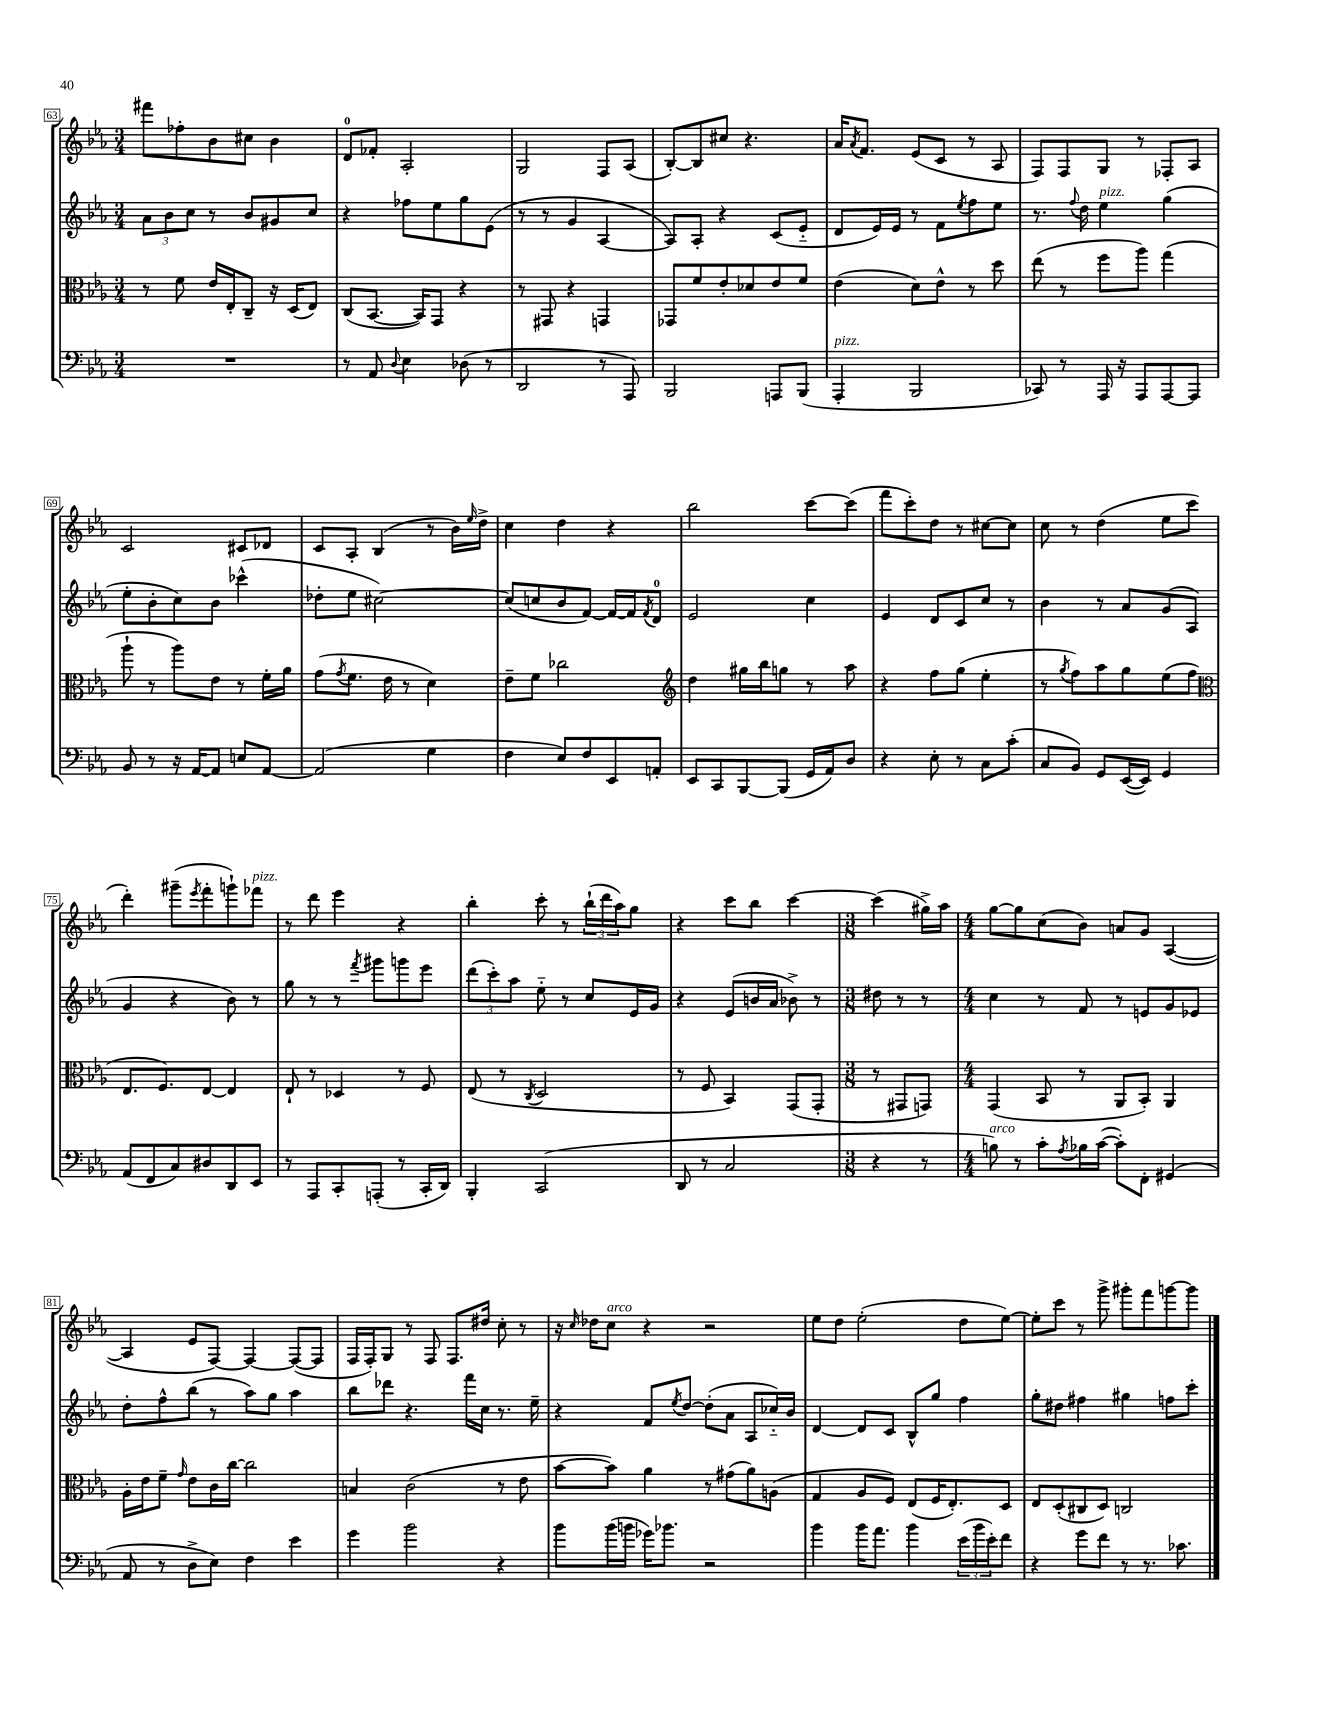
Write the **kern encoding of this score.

**kern	**kern	**kern	**kern
*staff4	*staff3	*staff2	*staff1
*clefF4	*clefC3	*clefG2	*clefG2
*k[b-e-a-]	*k[b-e-a-]	*k[b-e-a-]	*k[b-e-a-]
*M3/4	*M3/4	*M3/4	*M3/4
2.r	8r	12a-	8fff#
.	.	12b-	.
.	8f	.	8ff-'
.	.	12cc	.
.	16e-	8r	8b-
.	16E-'	.	.
.	8C~	8b-	8cc#
.	16r	8g#	4b-
.	(16D	.	.
.	8E-)	8cc	.
=	=	=	=
8r	(8C	4r	8d
8AA-	[8.BB-	.	8f-'
8qqD	.	.	.
4E-	.	8ff-	2A-'
.	16BB-])	.	.
.	8GG	8ee-	.
(8D-	4r	8gg	.
8r	.	(8e-	.
=	=	=	=
2DD	8r	8r	2G
.	8GG#	8r	.
.	4r	4g	.
8r	4GG	[4A-	8F
8AAA-)	.	.	(8A-
=	=	=	=
2BBB-	8GG-	8A-])	[8B-')
.	8f	8A-'	8B-]
.	8e-'	4r	8cc#
.	8d-	.	4.r
8AAA	8e-	(8c	.
(8BBB-	8f	8e-'~	.
=	=	=	=
4AAA-'	(4e-	8d	16a-
.	.	.	8qa-
.	.	.	8.f
.	.	16e-)	.
.	.	16e-	.
2BBB-	8d)	8r	(8e-
.	8e-^^	8f	8c
.	.	8qee-	.
.	8r	8ff	8r
.	8dd	8ee-	8A-
=	=	=	=
8CC-)	(8ee-	8.r	8F)
8r	8r	.	8F
.	.	8qqff	.
.	.	16dd	.
16AAA-	8ff	4ee-	8G
16r	.	.	.
8AAA-	8aa-)	.	8r
[8AAA-	(4gg	(4gg	8F-'
8AAA-]	.	.	8A-
=	=	=	=
8BB-	8aa-`	8ee-'	2c
8r	8r	8b-'	.
16r	8aa-)	8cc)	.
[16AA-	.	.	.
8AA-]	8e-	8b-	.
8E	8r	(4ccc-^^	8c#
[8AA-	16f'	.	8d-
.	16a-	.	.
=	=	=	=
(2AA-]	(8g	8dd-'	8c
.	8qg	.	.
.	8.f	8ee-	8A-'
.	.	[2cc#)	(4B-
.	16e-	.	.
.	8r	.	.
4G	4d)	.	8r
.	.	.	16b-)
.	.	.	16qqee-
.	.	.	16dd^
=	=	=	=
4F	8e-~	(8cc#]	4cc
.	8f	8cc	.
8E-)	2cc-	8b-	4dd
8F	.	[8f)	.
8EE-	.	16f_	4r
.	.	16f]	.
.	.	8qf	.
8AA'	.	8d	.
=	=	=	=
*	*clefG2	*	*
8EE-	4dd	2e-	2bb-
8CC	.	.	.
[8BBB-	16gg#	.	.
.	16bb-	.	.
(8BBB-]	8gg	.	.
16GG	8r	4cc	[8ccc
16AA-)	.	.	.
8D	8aa-	.	(8ccc]
=	=	=	=
4r	4r	4e-	8fff
.	.	.	8ccc')
8E-'	8ff	8d	8dd
8r	(8gg	8c	8r
8C	4ee-'	8cc	[8cc#
(8c'	.	8r	8cc#]
=	=	=	=
8C	8r	4b-	8cc
.	8qgg	.	.
8BB-)	8ff)	.	8r
8GG	8aa-	8r	(4dd
([16EE-	8gg	8a-	.
16EE-])	.	.	.
4GG	(8ee-	(8g	8ee-
.	8ff	8A-	8ccc
=	=	=	=
*	*clefC3	*	*
(8AA-	8.E-	4g	4ddd')
8FF	.	.	.
.	8.F)	.	.
8C)	.	4r	(8ggg#~
.	.	.	8qeee-
8D#	[8E-	.	8fff'
8DD	4E-]	8b-)	8ggg`)
8EE-	.	8r	8fff-
=	=	=	=
8r	8E-`	8gg	8r
8AAA-	8r	8r	8ddd
8CC'	4D-	8r	4eee-
.	.	8qfff	.
(8AAA'	.	8ggg#	.
8r	8r	8ggg	4r
16CC'	8F	8eee-	.
16DD)	.	.	.
=	=	=	=
4BBB-'	(8E-	(12ddd	4bb-'
.	.	12ccc')	.
.	8r	.	.
.	.	12aa-	.
.	8qC	.	.
(2CC	2D	8ee-'~	8ccc'
.	.	8r	8r
.	.	8cc	(24bb-`
.	.	.	24ddd
.	.	.	24aa-)
.	.	16e-	8gg
.	.	16g	.
=	=	=	=
8DD	8r	4r	4r
8r	8F	.	.
2C	4BB-)	(8e-	8ccc
.	.	16b	8bb-
.	.	16a-	.
.	(8GG	8b-^)	[4ccc
.	8GG'	8r	.
=	=	=	=
*M3/8	*M3/8	*M3/8	*M3/8
4r	8r	8dd#	(4ccc]
.	8GG#	8r	.
8r	8GG)	8r	16gg#^)
.	.	.	16aa-
=	=	=	=
*M4/4	*M4/4	*M4/4	*M4/4
8B)	(4GG	4cc	[8gg
8r	.	.	8gg]
8c'	8BB-	8r	(8cc
8qA-	.	.	.
16B-	8r	8f	8b-)
([16c	.	.	.
8c'])	8AA-	8r	8a
8FF'	8BB-')	8e	8g
(4GG#	4AA-	8g	([4A-
.	.	8e-	.
=	=	=	=
8AA-	16A-'	8dd'	4A-]
.	16e-	.	.
8r	8f~	8ff^^	.
.	16qqg	.	.
8D^	8e-	(8bb-	8e-
8E-)	16c	8r	[8F)
.	[16cc	.	.
4F	2cc]	8aa-)	4F_
.	.	8gg	.
4e-	.	4aa-	(8F_
.	.	.	8F]
=	=	=	=
4g	4B	8bb-	16F
.	.	.	16F')
.	.	8ddd-	8G
2b-	(2c	4.r	8r
.	.	.	8F
.	.	.	8.F
.	.	16fff	.
.	.	16cc	16dd#
4r	8r	8.r	8cc'
.	8e-	.	8r
.	.	16ee-~	.
=	=	=	=
8b-	[8b-	4r	16r
.	.	.	16qqcc
.	.	.	16dd-
(16b-	8b-])	.	8cc
16b	.	.	.
16g-)	4a-	8f	4r
8.b-	.	.	.
.	.	8qee-	.
.	.	[8dd	.
2r	8r	(8dd']	2r
.	(8g#	8a-	.
.	8a-)	8A-	.
.	(8A	16cc-'~)	.
.	.	16b-	.
=	=	=	=
4b-	4G	[4d	8ee-
.	.	.	8dd
16b-	8A-	8d]	(2ee-'
8.a-	.	.	.
.	8F)	8c	.
4b-	(8E-	8B-^^	.
.	16F	8gg	.
.	8.E-')	.	.
(24e-	.	4ff	8dd
24b-	.	.	.
24e-')	.	.	.
8f	8D	.	[8ee-)
=	=	=	=
4r	8E-	8gg'	8ee-']
.	(8D'	8dd#	8ccc
8g	8C#	4ff#	8r
8f	8D)	.	8ggg^
8r	2C	4gg#	8ggg#'
8.r	.	.	8fff
.	.	8ff	[8ggg
8.c-	.	.	.
.	.	8ccc'	8ggg]
==	==	==	==
*-	*-	*-	*-
